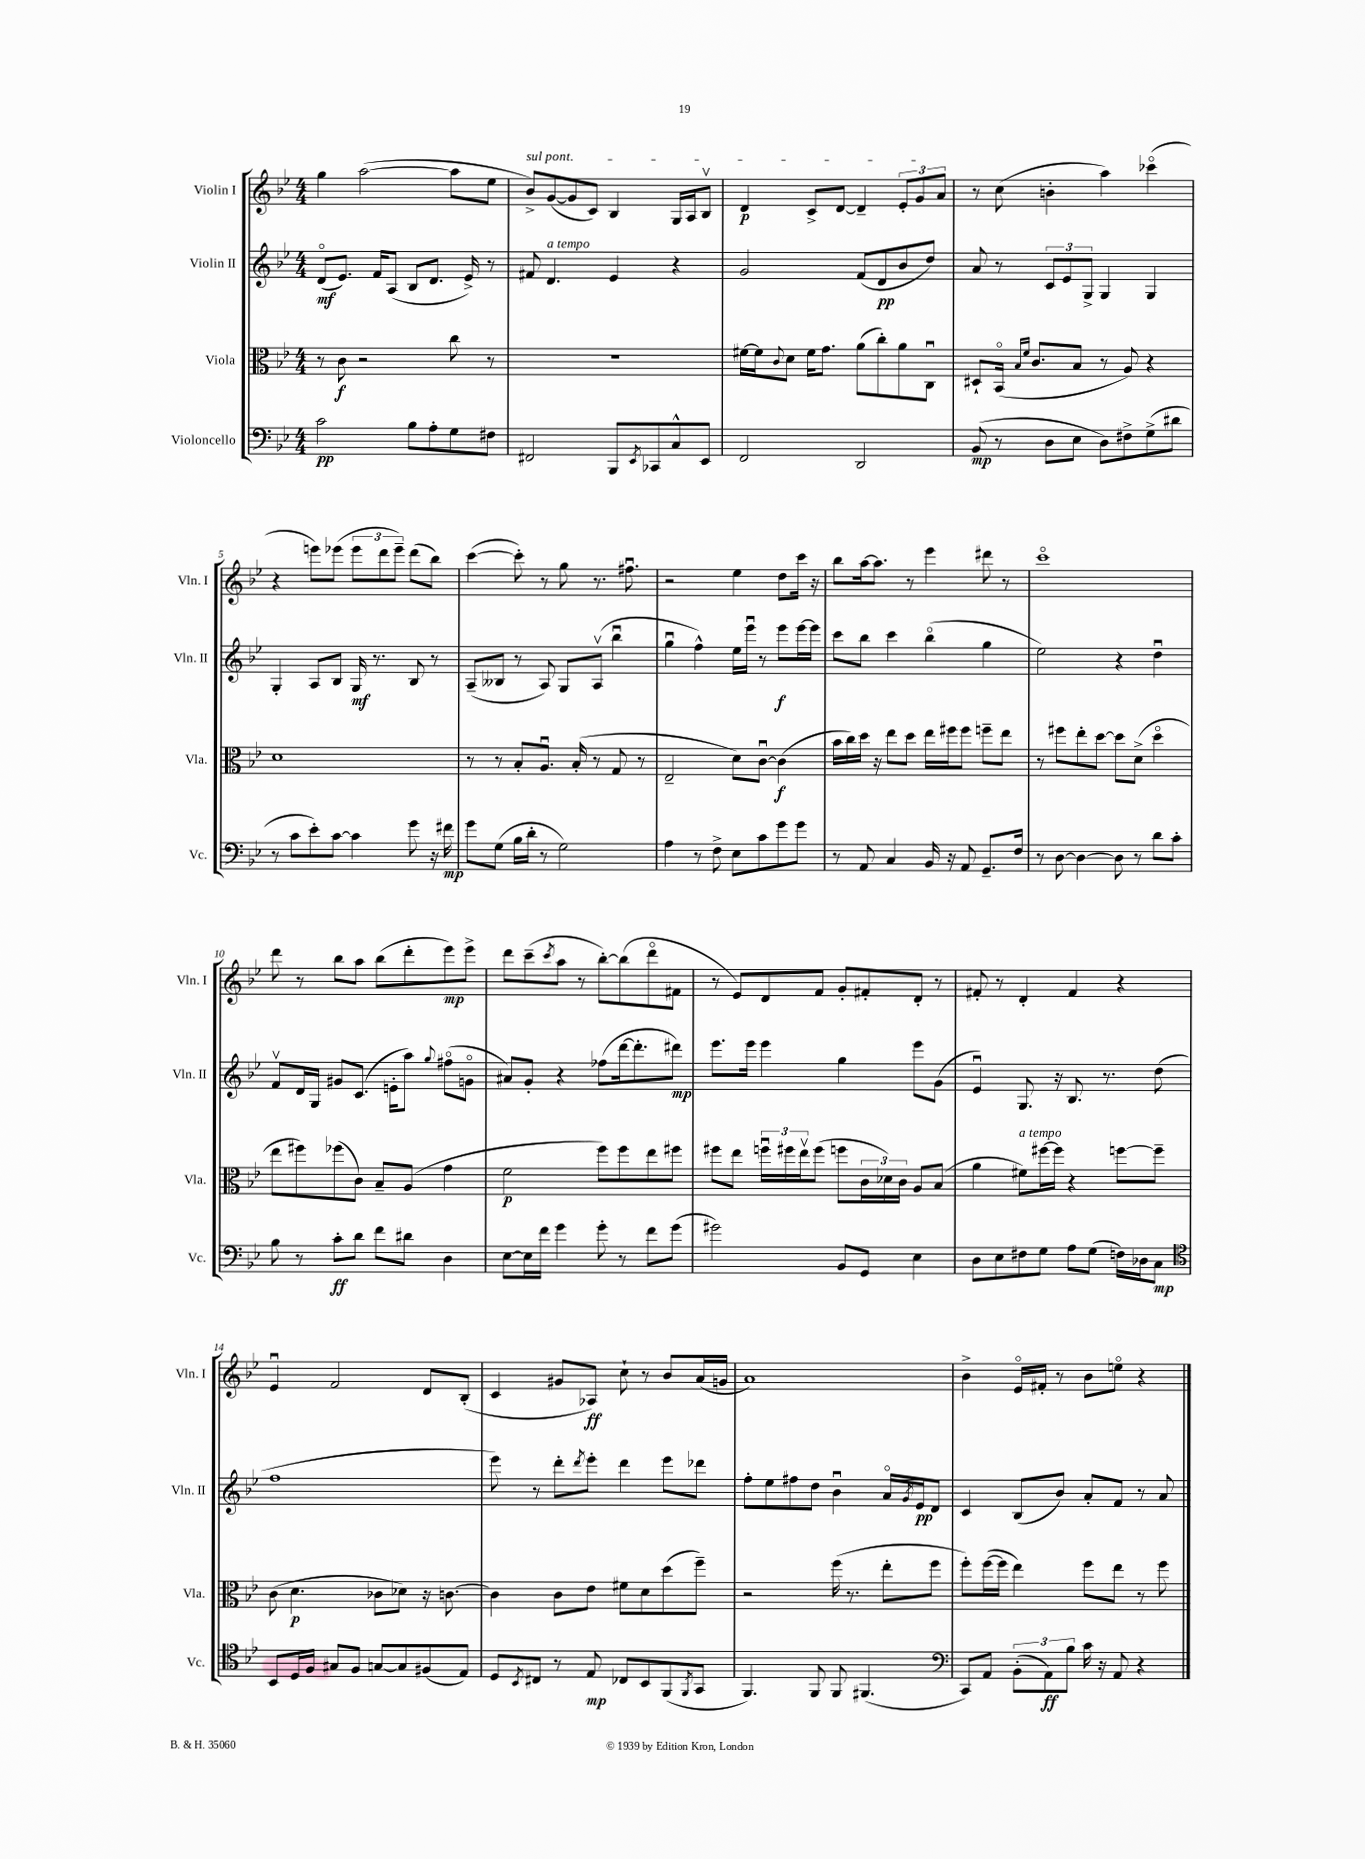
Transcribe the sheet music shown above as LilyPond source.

<<
\new StaffGroup <<
\new Staff = "s0" \with { instrumentName = "Violin I" shortInstrumentName = "Vln. I" } {
    \clef treble \key bes \major \numericTimeSignature \time 4/4
    g''4 a''2~( a''8 ees''8 |
    \once \override TextSpanner.bound-details.left.text = \markup { \italic "sul pont." } bes'8->\startTextSpan) g'8~( g'8 c'8) bes4 g16 a16 bes8\upbow |
    d'4\p c'8-> d'8~ d'4-- \tuplet 3/2 { ees'8-. g'8 a'8\stopTextSpan } |
    r8 c''8( b'4-. a''4) ces'''4\flageolet( |
    r4 e'''8) ees'''8( \tuplet 3/2 { ees'''8 d'''8 ees'''8--) } d'''8( bes''8) |
    c'''4~( c'''8-.) r8 g''8 r8. fis''8.\downbow |
    r2 ees''4 d''8 c'''16 r16 |
    bes''8 a''16~ a''8. r8 ees'''4 dis'''8 r8 |
    c'''1\flageolet |
    d'''8 r8 bes''8 a''8 bes''8( d'''8-. ees'''8\mp) ees'''8-> |
    d'''8 c'''8--( \acciaccatura { c'''8 } a''8 r8 bes''8~-.) bes''8( d'''8\flageolet fis'8 |
    r8 ees'8) d'8 f'8 g'8-. fis'8-. d'8-. r8 |
    fis'8-. r8 d'4-. fis'4 r4 |
    ees'4\downbow f'2 d'8 bes8-.( |
    c'4 gis'8 aes8\ff) c''8-! r8 bes'8 a'16( g'16 |
    a'1) |
    bes'4-> ees'16\flageolet fis'16-. r8 bes'8 e''8\flageolet r4 \bar "|." |
}
\new Staff = "s1" \with { instrumentName = "Violin II" shortInstrumentName = "Vln. II" } {
    \clef treble \key bes \major \numericTimeSignature \time 4/4
    d'8\flageolet\mf( ees'8.) f'16 a8( bes8 d'8. ees'16->) r8 |
    fis'8 d'4.^\markup { \italic "a tempo" } ees'4 r4 |
    g'2 f'8( d'8\pp bes'8 d''8) |
    a'8 r8 \tuplet 3/2 { c'8 ees'8 g8-> } g4 g4 |
    g4-. a8 bes8 g16\mf r8. bes8 r8 |
    a8--( beses8 r8 a8) g8 a8\upbow( bes''4\downbow |
    g''4\downbow f''4-^) ees''16 ees'''16\downbow r8 ees'''8\f ees'''16~ ees'''16 |
    c'''8 bes''8 c'''4 bes''4\flageolet( g''4 |
    ees''2) r4 d''4\downbow |
    f'8\upbow d'16 g16 gis'8 c'8.( e'16-. a''8) \appoggiatura { g''8 } fis''8\flageolet( g'8\flageolet |
    ais'8) g'8-. r4 fes''8( d'''16~ d'''8.-. dis'''8\mp) |
    ees'''8. ees'''16 ees'''4 g''4 ees'''8 g'8( |
    ees'4\downbow) g8. r16 bes8. r8. d''8( |
    f''1 |
    ees'''8) r8 d'''8-. \acciaccatura { d'''8 } ees'''8-. d'''4 ees'''8 des'''8 |
    f''8-. ees''8 fis''8 d''8 bes'4\downbow a'16\flageolet \acciaccatura { g'8 } ees'16\pp d'8 |
    c'4 bes8( bes'8) a'8-. f'8 r8 a'8 \bar "|." |
}
\new Staff = "s2" \with { instrumentName = "Viola" shortInstrumentName = "Vla." } {
    \clef alto \key bes \major \numericTimeSignature \time 4/4
    r8 c'8\f r2 c''8 r8 |
    R1 |
    fis'16~ fis'16 \appoggiatura { c'8 } d'8 fis'16 g'8. a'8( c''8-.) a'8 c8\downbow |
    dis8-! bes,16\flageolet( \grace { bes16 f'16 } c'8. bes8 r8 a8) r4 |
    d'1 |
    r8 r8 bes8-. a8.\downbow bes16-.( r8 g8 r8 |
    ees2-- d'8) c'8~\downbow c'4\f( |
    bes'16 c''16) d''16 r16 ees''8 d''8 ees''16 fis''16 fis''8 f''8-- ees''8 |
    r8 fis''8 ees''8-. d''8~ d''8 d'8->( d''4\flageolet |
    ees''8 fis''8) fes''8( c'8) bes8-- a8( g'4 |
    f'2\p f''8) f''8 ees''8 fis''8 |
    fis''8 ees''8 \tuplet 3/2 { f''16\downbow fis''16 ees''16\upbow } fis''8( f''8 \tuplet 3/2 { c'16 des'16) c'16 } a8 bes8( |
    a'4 fis'8^\markup { \italic "a tempo" }) fis''16~ fis''16 r4 f''8~ f''8-- |
    c'8( d'4.\p ces'8 des'8) r16 c'8.~ |
    c'4 c'8 ees'8 fis'8 d'8 d''8( f''8--) |
    r2 f''16( r8. ees''8-. f''8 |
    f''8-.) f''16~( f''16 ees''4) f''8 ees''8 r8 f''8 \bar "|." |
}
\new Staff = "s3" \with { instrumentName = "Violoncello" shortInstrumentName = "Vc." } {
    \clef bass \key bes \major \numericTimeSignature \time 4/4
    c'2\pp bes8 a8-. g8 fis8 |
    fis,2 bes,,8 \acciaccatura { ees,8 } ces,8 c8-^ ees,8 |
    f,2 d,2 |
    bes,8\mp( r8 d8 ees8 d8) fis8-> g8->( dis'8 |
    r8 c'8 ees'8-.) c'8~ c'4 g'8 r16 fis'16\mp |
    g'8 g8( bes16 d'16-. r8 g2) |
    a4 r8 f8-> ees8 c'8 g'8 g'8 |
    r8 a,8 c4 bes,16 r16 a,8 g,8.-- f16 |
    r8 d8~ d4~ d8 r8 d'8 c'8-. |
    bes8 r8 c'8-.\ff d'8 f'8 dis'8 d4 |
    ees8~ ees16 f'16 g'4 g'8-. r8 f'8 g'8( |
    gis'2) bes,8 g,8 ees4 |
    d8 ees8 fis8 g8 a8 g8( f16) des16 c8\mp |
    \clef tenor bes,8 d16 f16 gis8 f8 g8~ g8 fis8( ees8) |
    d8 \acciaccatura { bes,8 } cis8 r8 ees8\mp ces8 bes,8 f,8( \acciaccatura { f,8 } g,8 |
    f,4.) f,8 f,8 fis,4.( |
    \clef bass c,8) a,8 \tuplet 3/2 { bes,8-.( a,8\ff) bes8 } c'16 r16 a,8 r4 \bar "|." |
}
>>
>>
